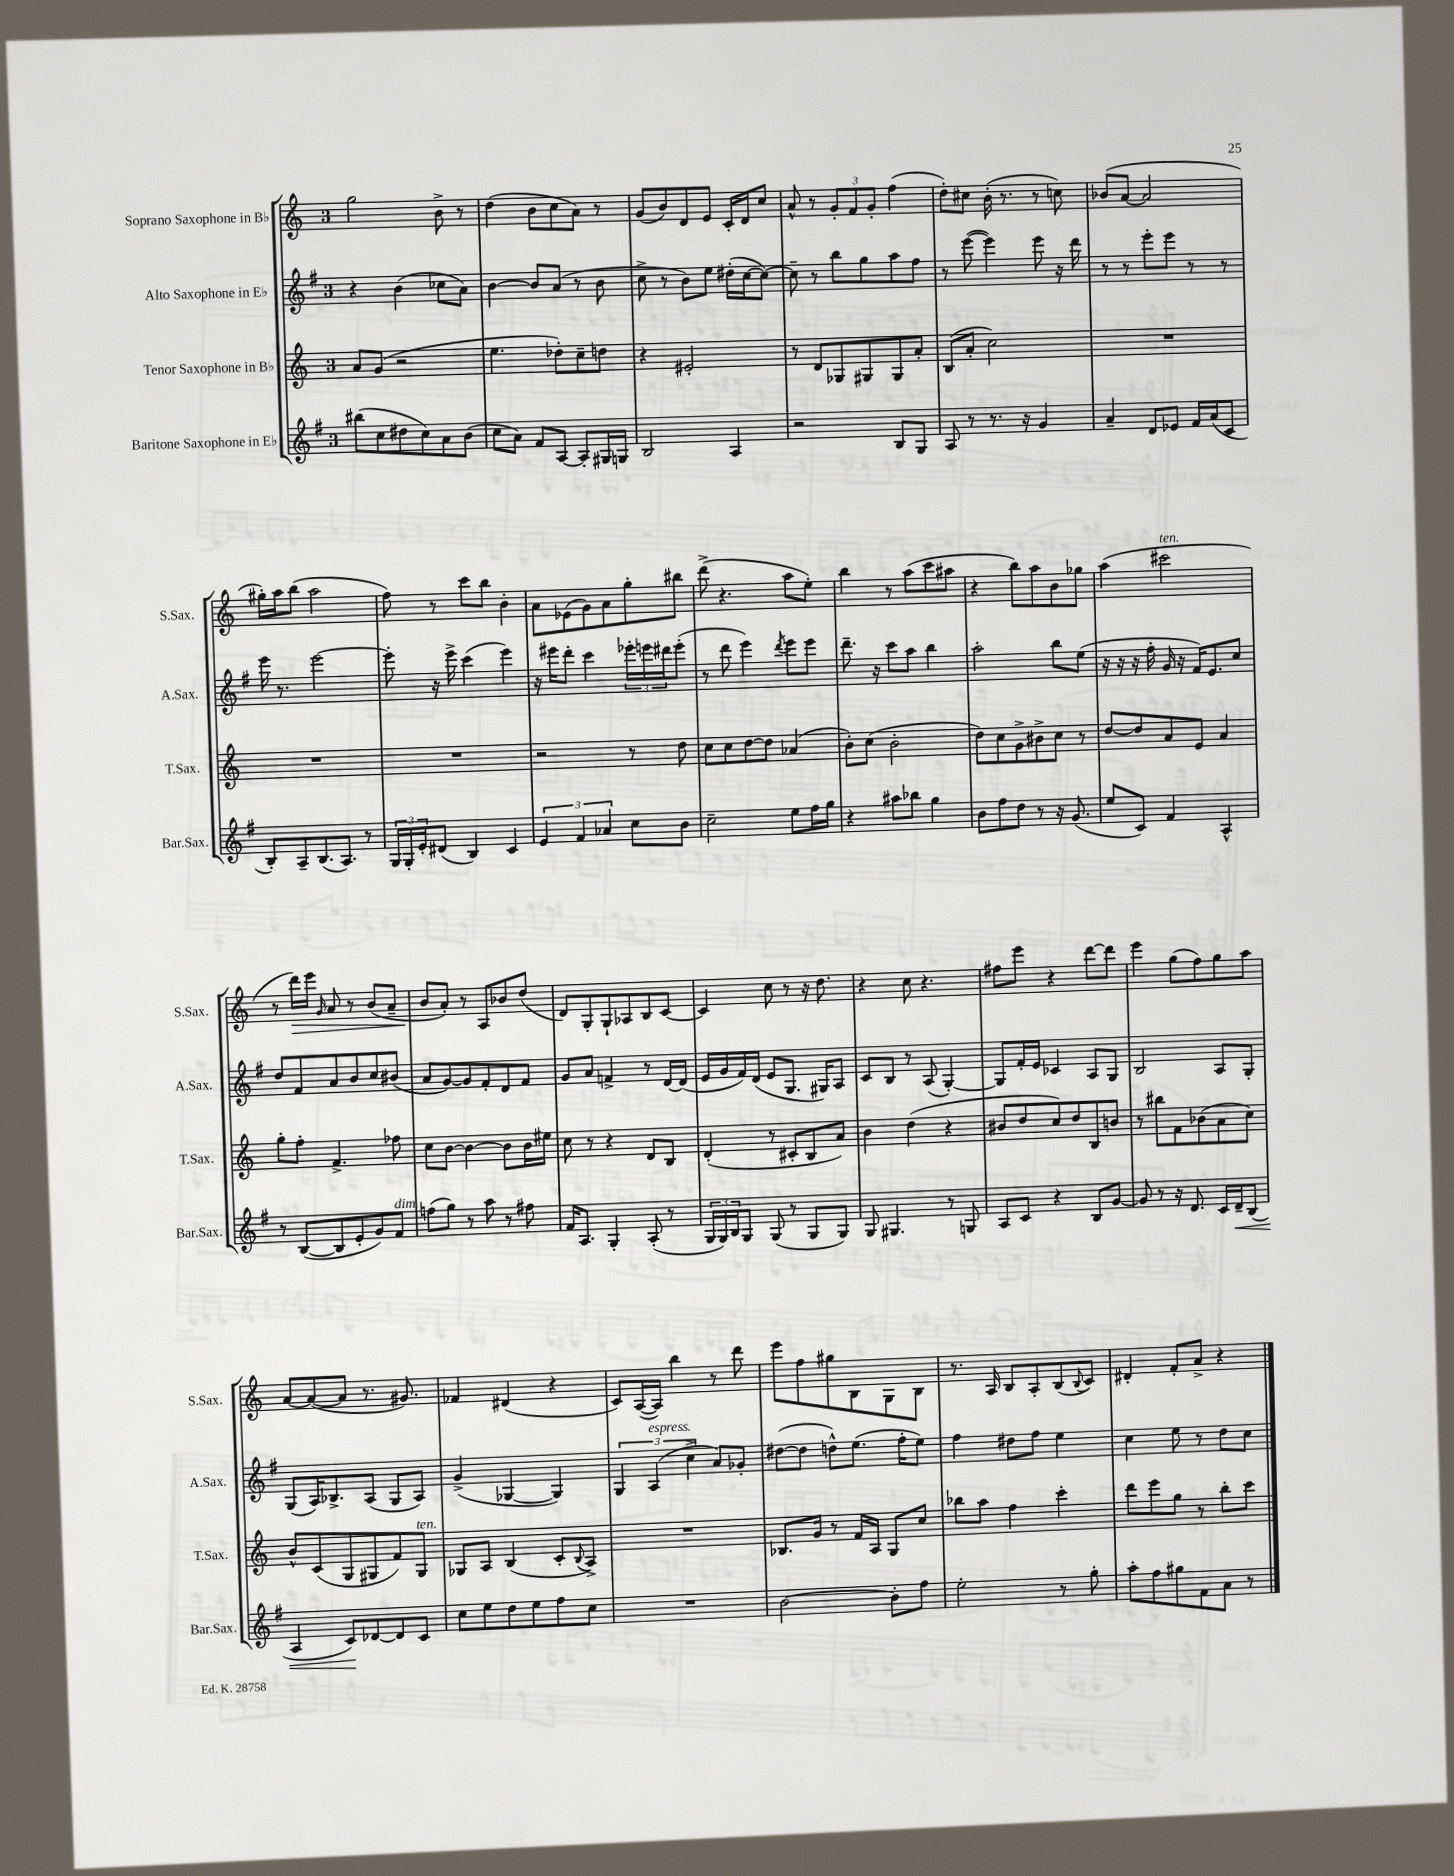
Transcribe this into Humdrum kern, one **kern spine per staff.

**kern	**kern	**kern	**kern
*staff4	*staff3	*staff2	*staff1
*clefG2	*clefG2	*clefG2	*clefG2
*k[f#]	*k[]	*k[f#]	*k[]
*M3/4	*M3/4	*M3/4	*M3/4
(8bb#	8a	4r	2gg
8cc	(8g	.	.
8dd#	2r	(4b	.
8cc)	.	.	.
8a	.	8cc-	8b^
(8b	.	8a)	8r
=	=	=	=
8cc	4.ee	[4b	(4dd
8a)	.	.	.
8f#	.	8b]	8b
[8A	8dd-')	(8a	8cc
8A']	8cc~	8r	8a)
16G#	8dd	8b	8r
16G	.	.	.
=	=	=	=
2B	4r	8cc^	(8g
.	.	8r	8b)
.	2e#'	8b)	8d
.	.	8ee	8e
4A	.	(16dd#'	16c'
.	.	[16cc	16d
.	.	8cc_)	8cc
=	=	=	=
2r	8r	8cc~]	8a^^
.	8d	8r	8r
.	8G-	8bb	12g'
.	.	.	12f
.	8G#	8gg	.
.	.	.	12g'
8B	8G#	8aa	(4ff
8G	8a'	8ff#	.
=	=	=	=
8A	(8B	8r	8dd')
8r	8a'	([8eee	8cc#
8.r	2cc)	4eee])	(16b'
.	.	.	8.r
16r	.	.	.
4g	.	8eee	8r
.	.	16r	8cc)
.	.	16ddd	.
=	=	=	=
4a~	2.r	8r	(8b-
.	.	8r	[8a
8d	.	8eee'	2a]
8e-	.	8eee	.
16f#	.	8r	.
(16a	.	.	.
8c	.	8r	.
=	=	=	=
8B')	2.r	16eee	16gg#')
.	.	8.r	16aa
8A~	.	.	(8bb
(8.B	.	[2eee	2aa
8.A)	.	.	.
8r	.	.	.
=	=	=	=
24G	2.r	8eee']	8ff)
24G'	.	.	.
24e'	.	.	.
(8d#	.	16r	8r
.	.	16eee^	.
4B)	.	(4ccc	8ccc
.	.	.	8bb
4c	.	4eee)	4b'
=	=	=	=
6e	2r	16r	8a
.	.	16eee#	.
.	.	8ddd'	(8e-
6f#	.	.	.
.	.	4ccc	8g)
6a-	.	.	.
.	.	.	8a
8cc	8r	24eee-'	8gg'
.	.	24eee	.
.	.	24ddd#	.
8b	8dd	(8eee'	8bb#
=	=	=	=
2cc~	8cc	8r	(8ddd^
.	8cc	8ddd	4.r
.	[8dd	4eee)	.
.	8dd]	.	.
.	.	8qddd	.
8ee	(4a-	8eee	8aa
16ff#	.	8eee	8ee')
16gg	.	.	.
=	=	=	=
4r	8b')	8.ddd~	4bb
.	(8cc	.	.
.	.	16r	.
8aa#	2b'	8ccc	8r
8bb-	.	8aa	(8aa
4gg	.	4bb	8ccc
.	.	.	8aa#
=	=	=	=
8b	8dd)	2aa'	4r
8ff#	8cc	.	.
8dd	8g^	.	8bb)
8r	8b#^	.	8aa
16r	8cc	8bb	8b
(8.g	.	.	.
.	8r	(8ee	8gg-
=	=	=	=
8ee	[8dd	16r	(4aa
.	.	16r	.
8c)	8dd]	16r	.
.	.	16ff#'	.
4f#	8a	16g	2ccc#
.	.	16r	.
.	8e	16f#)	.
.	.	8.e	.
4A^^	4a	.	.
.	.	8cc	.
=	=	=	=
8r	8gg'	8dd	8r
([8B	8ff'	8f#	16ddd)
.	.	.	16eee
.	.	.	16qqg
8B]	4.f^	8a	8a
8e'	.	8b	8r
8g)	.	8cc	(8b
8f#	8ff-	(8b#	8a~
=	=	=	=
(8ff	8cc	8a	8b
8gg)	[8b	[8g)	8a')
8r	4b_	8g]	8r
8aa	.	8f#'	8A
8r	8b]	8d	8b-
8ff#	16b	8f#	(8dd
.	16ee#	.	.
=	=	=	=
16f#	8cc	8g	8d)
8.A	.	.	.
.	8r	8a	8G'
4G'	4r	4f^	8G`
.	.	.	8A-
(8A'	8d	8r	8B
8r	8B	[16d	[8c
.	.	(16d]	.
=	=	=	=
24G	(4d'	16e	4c]
24G)	.	.	.
.	.	16g	.
24B	.	.	.
8G	.	16f#)	.
.	.	(16d	.
(8G	8r	8e	8cc
8r	8c#'	8.G	8r
8G	8B	.	16r
.	.	16G#)	8.dd
8G)	8a)	8A	.
=	=	=	=
8G	4b	8c	4r
4.G#	.	8B	.
.	(4dd	8r	8cc
.	.	(8A	4.r
8r	4r	[4G')	.
8G	.	.	.
=	=	=	=
8A	8b#	8G]	8ff#
8c	8dd	16f#'	8eee
.	.	16e	.
4r	8cc)	4c-	4r
.	8dd	.	.
8B	8B	8A	[8ddd
[8g	8b	8G	8ddd]
=	=	=	=
8g]	8r	2B	4eee
8r	8bb#	.	.
16r	8f	.	(8gg
8.d	.	.	.
.	(8b-	.	8ff)
16c	8a	8A	8gg
16d~	.	.	.
(8B	8cc)	8G'	8aa
=	=	=	=
4A	8b^^	(8G	[8a
.	(8c	16A)	(8a_
.	.	8.B-^	.
8c)	8G	.	8a]
[8d-	8G#	(8A	8.r
8d-]	8f)	8G	.
.	.	.	8.g#)
8c	8G#	8A)	.
=	=	=	=
8cc	8G-	(4g^	4f-
8ee	8A	.	.
8dd	(4B	[4G-	(4d#
8ee	.	.	.
8ff#	8c'	4G-])	4r
.	8qqB	.	.
8cc	8A^)	.	.
=	=	=	=
2.r	2.r	6G	8c)
.	.	.	([16A
.	.	(6A	.
.	.	.	16A])
.	.	.	4bb
.	.	6cc^	.
.	.	8a)	8r
.	.	8g-'	8ddd
=	=	=	=
[2b	8.B-	([8dd#	8eee
.	.	8dd#]	8ff
.	16g	.	.
.	8r	8dd^^)	8gg#
.	16f	(8.ee	8B
.	16A	.	.
8b']	8G	.	8G
.	.	16ff#'	.
8ff#	8cc	8ee)	8B
=	=	=	=
2ee'	8bb-	4ff#	8.r
.	8aa	.	.
.	.	.	16A
.	4ff	8dd#	8B
.	.	8ff#	8A'
8r	4ccc'	4ee	(8B
.	.	.	8qqB
8gg'	.	.	8c)
=	=	=	=
8aa'	8ddd	4cc	4d#'
8ff#	8eee	.	.
8gg#	8gg	8ee	8f'
8f#	8r	8r	8a^
8a	8bb'	8dd	4r
8r	8ccc	8cc	.
==	==	==	==
*-	*-	*-	*-
